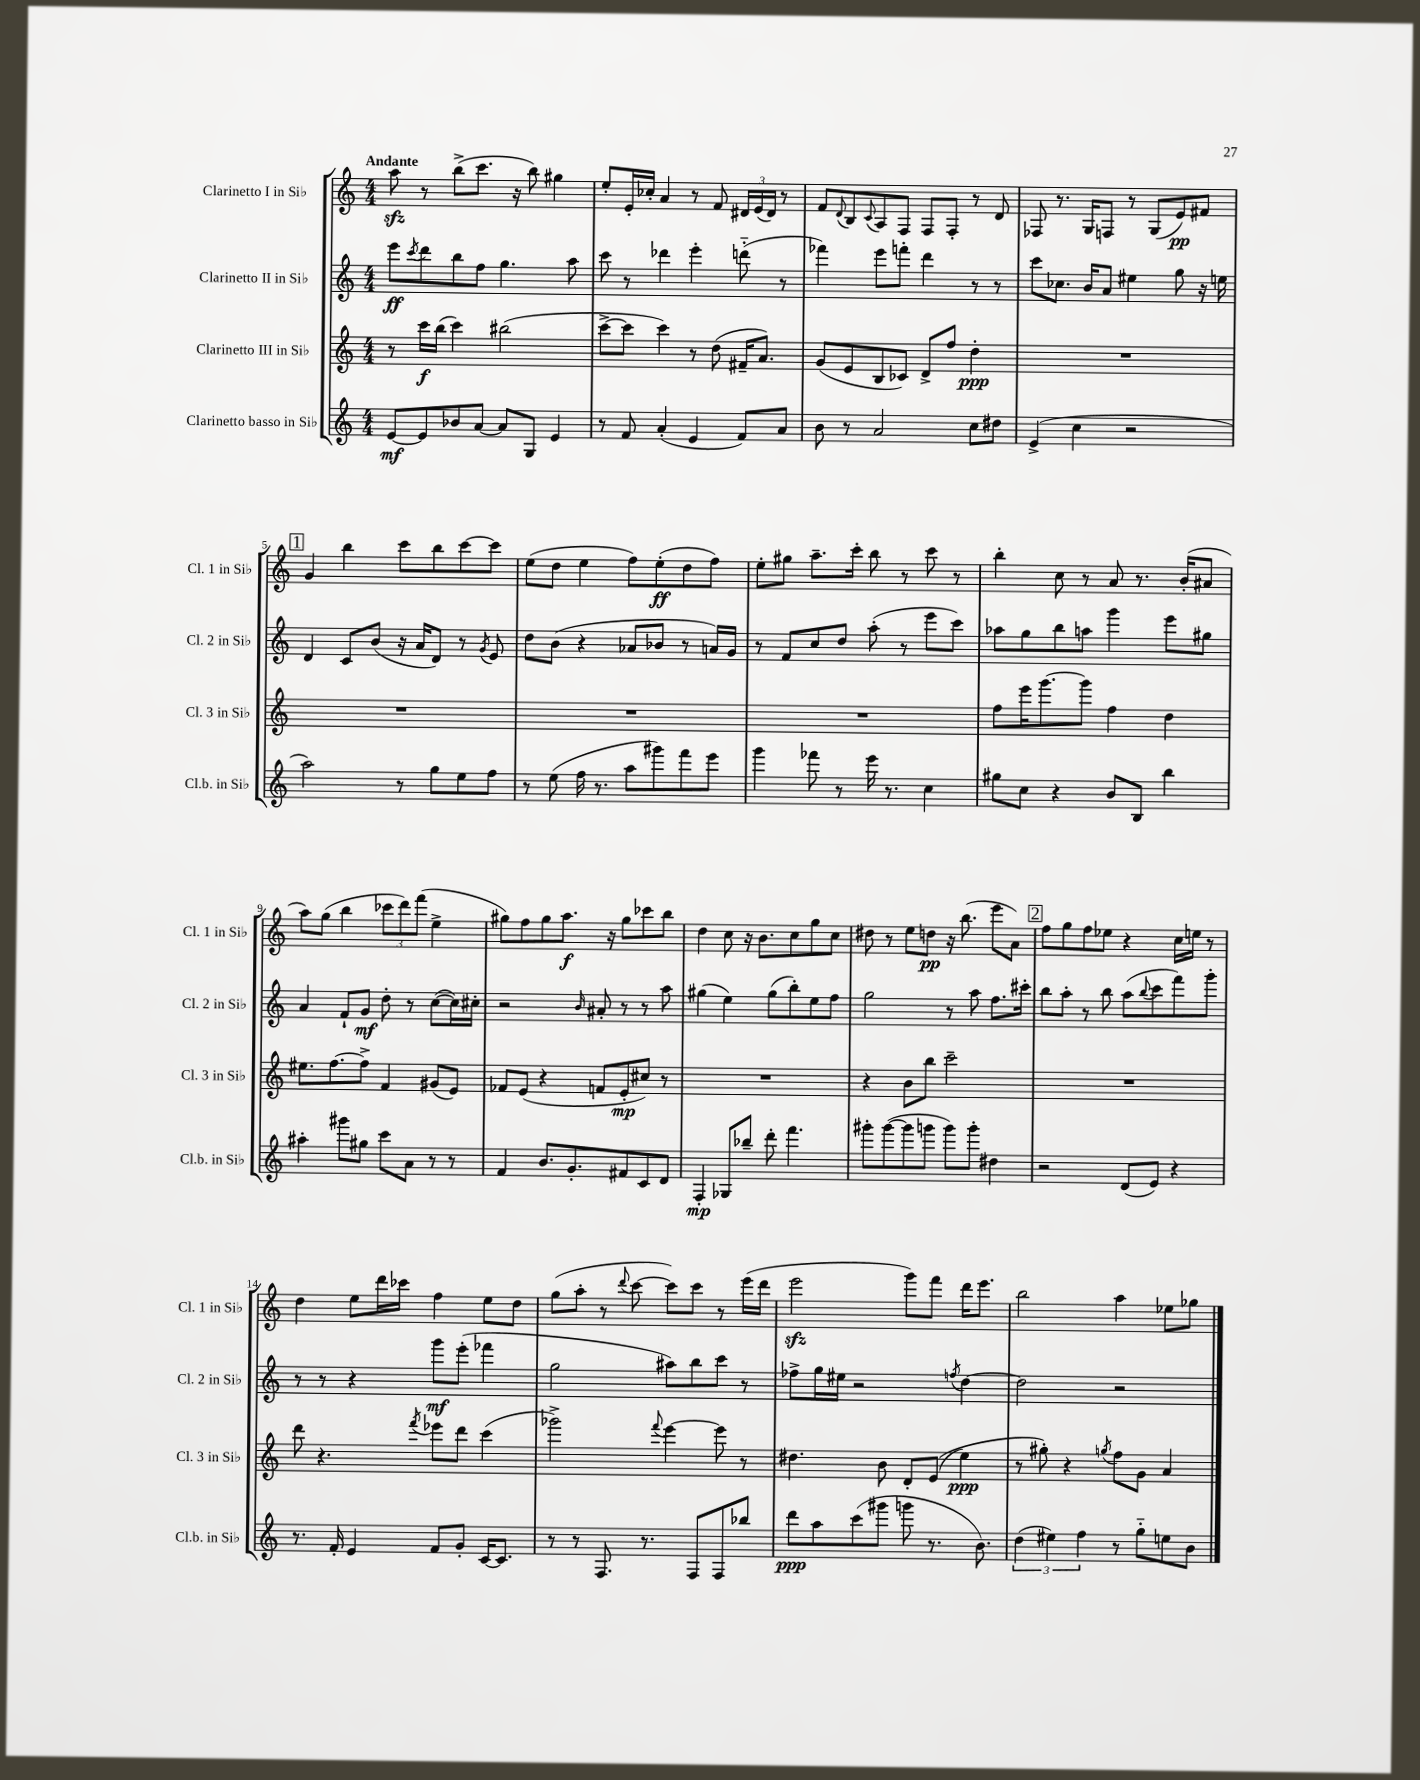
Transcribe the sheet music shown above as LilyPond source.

<<
\new StaffGroup <<
\new Staff = "s0" \with { instrumentName = "Clarinetto I in Sib" shortInstrumentName = "Cl. 1 in Sib" } {
    \clef treble \key c \major \numericTimeSignature \time 4/4 \tempo "Andante"
    a''8\sfz r8 b''8->( c'''8. r16 b''8) gis''4 |
    e''8-. e'16-. ces''16-. a'4 r8 f'8 \tuplet 3/2 { dis'16 e'16( dis'16) } r8 |
    f'8 \appoggiatura { d'8 } b8 \appoggiatura { c'8 } a8 f8 f8 f8-. r8 d'8 |
    fes8 r8. g16 f8 r8 g8( e'8\pp) fis'8 |
    \mark \markup { \box "1" } g'4 b''4 c'''8 b''8 c'''8~ c'''8 |
    e''8( d''8 e''4 f''8) e''8-.\ff( d''8 f''8) |
    e''8-. gis''8 a''8.-- c'''16-. b''8 r8 c'''8 r8 |
    b''4-. c''8 r8 a'8 r8. b'16-.( ais'8 |
    a''8) g''8( b''4 \tuplet 3/2 { ces'''8 d'''8) f'''8( } e''4-> |
    gis''8) f''8 gis''8 a''8.\f r16 gis''8 ces'''8 b''8 |
    d''4 c''8 r16 b'8. c''8 g''8 c''8 |
    dis''8 r8 e''8 d''8\pp r16 b''8.( e'''8 a'8) |
    \mark \markup { \box "2" } f''8 g''8 f''8 ees''8 r4 c''16 e''16 r8 |
    d''4 e''8 d'''16 ces'''16 f''4 e''8 d''8 |
    g''8( a''8-. r8 \appoggiatura { d'''8 } c'''8~ c'''8) c'''8 r8 e'''16( d'''16 |
    e'''2\sfz g'''8) f'''8 d'''16 e'''8. |
    b''2 a''4 ees''8 ges''8 \bar "|." |
}
\new Staff = "s1" \with { instrumentName = "Clarinetto II in Sib" shortInstrumentName = "Cl. 2 in Sib" } {
    \clef treble \key c \major \numericTimeSignature \time 4/4
    e'''8\ff \acciaccatura { c'''8 } d'''8 b''8 f''8 g''4. a''8 |
    c'''8 r8 des'''4 e'''4-. d'''8-_( r8 |
    fes'''4) e'''8 f'''8-. d'''4 r8 r8 |
    c'''8 ces''8. b'16 a'8 eis''4 g''8 r16 e''16 |
    \mark \markup { \box "1" } d'4 c'8 b'8( r16 a'16 d'8) r8 \acciaccatura { g'8 } e'8 |
    d''8 b'8( r4 aes'8 bes'8 r8 a'16) g'16 |
    r8 f'8 c''8 d''8 a''8-.( r8 e'''8 c'''8) |
    aes''8 g''8 b''8 a''8 g'''4 e'''8 gis''8 |
    a'4 f'8-! g'8\mf d''8-. r8 c''8~( c''16) cis''16-. |
    r2 \grace { b'16 } ais'8-. r8 r8 a''8 |
    gis''4( e''4) gis''8( b''8-.) e''8 f''8 |
    g''2 r8 a''8 f''8. cis'''16-. |
    \mark \markup { \box "2" } b''8 a''8-. r8 b''8 a''8( \appoggiatura { b''8 } c'''8 f'''8) g'''8-. |
    r8 r8 r4 g'''8\mf e'''8-.( fes'''4 |
    g''2 ais''8) b''8 c'''8 r8 |
    fes''8-> g''16 eis''16 r2 \acciaccatura { f''8 } d''4~ |
    d''2 r2 \bar "|." |
}
\new Staff = "s2" \with { instrumentName = "Clarinetto III in Sib" shortInstrumentName = "Cl. 3 in Sib" } {
    \clef treble \key c \major \numericTimeSignature \time 4/4
    r8 c'''16\f b''16( c'''4) bis''2( |
    c'''8~-> c'''8 c'''4) r8 d''8( fis'16-- a'8.) |
    g'8( e'8 b8 ces'8) d'8-> f''8 d''4-.\ppp |
    R1 |
    \mark \markup { \box "1" } R1 |
    R1 |
    R1 |
    f''8 e'''16 g'''8.~ g'''8 f''4 d''4 |
    eis''8. f''8.~ f''8-> f'4 gis'8( e'8) |
    fes'8 e'8( r4 f'8 e'8-.\mp cis''8) r8 |
    R1 |
    r4 b'8 b''8 c'''2-- |
    \mark \markup { \box "2" } R1 |
    d'''8 r4. \acciaccatura { f'''8 } ees'''8 d'''8 c'''4( |
    ges'''2->) \appoggiatura { f'''8 } e'''4~ e'''8 r8 |
    dis''4. b'8 d'8-. e'8(\( e''4\ppp) |
    r8 gis''8-.\) r4 \acciaccatura { g''8 } f''8 g'8 a'4 \bar "|." |
}
\new Staff = "s3" \with { instrumentName = "Clarinetto basso in Sib" shortInstrumentName = "Cl.b. in Sib" } {
    \clef treble \key c \major \numericTimeSignature \time 4/4
    e'8~\mf e'8 bes'8 a'8~ a'8 g8 e'4 |
    r8 f'8 a'4-.( e'4 f'8) a'8 |
    b'8 r8 a'2 c''8 dis''8 |
    e'4->( c''4 r2 |
    \mark \markup { \box "1" } a''2) r8 g''8 e''8 f''8 |
    r8 e''8( f''16 r8. a''8 gis'''8) f'''8 e'''8 |
    g'''4 fes'''8 r8 e'''16 r8. c''4 |
    gis''8 c''8 r4 b'8 b8 b''4 |
    ais''4-. gis'''8 gis''8 c'''8 a'8 r8 r8 |
    f'4 b'8. g'8.-. fis'8 c'8 d'8 |
    f4-.\mp ges8 bes''8-- d'''8-. f'''4. |
    gis'''8-. gis'''8~( gis'''8 g'''8 g'''8) g'''8-. dis''4 |
    \mark \markup { \box "2" } r2 d'8( e'8) r4 |
    r8. f'16-. e'4 f'8 g'8-. c'16~ c'8. |
    r8 r8 f8. r8. f8 f8 bes''8 |
    d'''8\ppp a''8 c'''8( gis'''8 g'''8 r8. b'8.) |
    \tuplet 3/2 { d''4( eis''4) f''4 } r8 g''8-_ e''8 b'8 \bar "|." |
}
>>
>>
